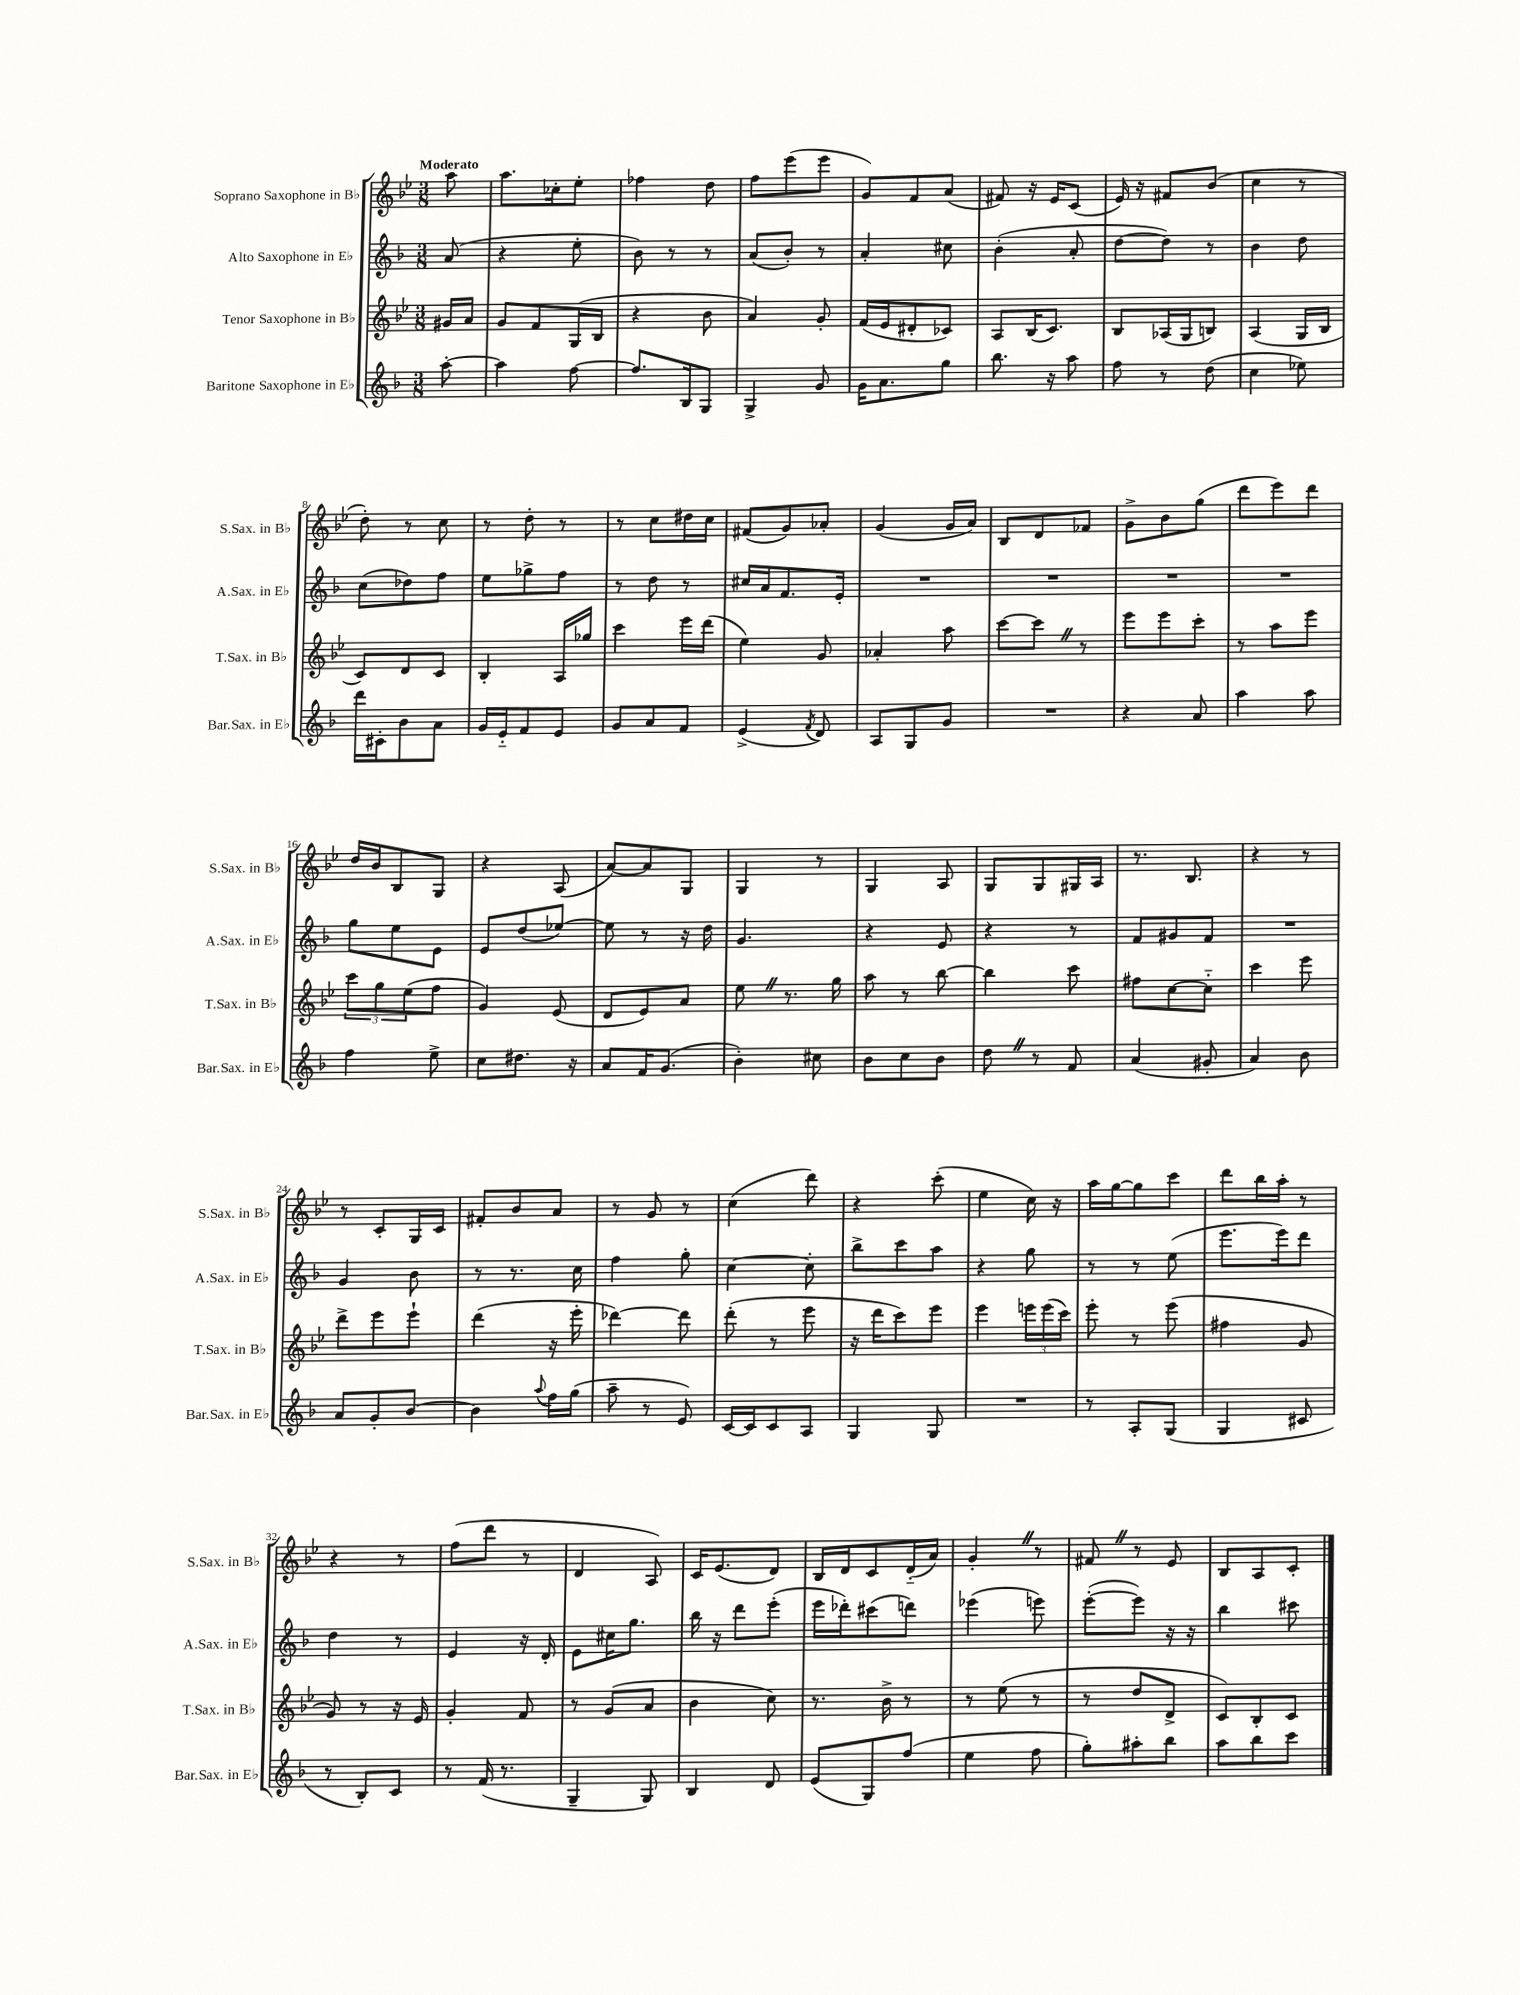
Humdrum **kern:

**kern	**kern	**kern	**kern
*staff4	*staff3	*staff2	*staff1
*clefG2	*clefG2	*clefG2	*clefG2
*k[b-]	*k[b-e-]	*k[b-]	*k[b-e-]
*M3/8	*M3/8	*M3/8	*M3/8
[8aa'	16g#	(8a	8aa
.	16a	.	.
=	=	=	=
4aa]	8g	4r	8.aa
.	8f	.	.
.	.	.	16cc-'
[8ff	(16G	8ee'	8ee-'
.	16B-	.	.
=	=	=	=
8.ff]	4r	8b-)	4ff-
.	.	8r	.
16B-	.	.	.
8G	8b-	8r	8dd
=	=	=	=
4G^	4a)	(8a	8ff
.	.	8b-')	(8eee-
8g	8g'	8r	8eee-
=	=	=	=
16g	(16f	4a'	8g)
8.a	16e-	.	.
.	8d#'	.	8f
8gg	8c-)	8cc#	(8a
=	=	=	=
8.bb-	8A	(4b-'	8f#)
.	(16B-	.	16r
16r	8.c)	.	16e-
8aa	.	8a'	(8c
=	=	=	=
8ff	8B-	[8dd	16e-)
.	.	.	16r
8r	(16A-	8dd])	8f#
.	16G	.	.
(8dd	8B)	8r	(8b-
=	=	=	=
4cc	(4A	4b-	4cc
8ee-)	16G	8dd	8r
.	16B-	.	.
=	=	=	=
16ddd	8c)	(8cc	8dd')
16c#'	.	.	.
8b-	8d	8dd-)	8r
8a	8c	8ff	8cc
=	=	=	=
16g	4B-'	8ee	8r
16e'~	.	.	.
8f	.	8gg-^	8dd'
8e	16A	8ff	8r
.	16gg-	.	.
=	=	=	=
8g	4ccc	8r	8r
8a	.	8dd	8cc
8f	16eee-	8r	16dd#
.	(16ddd	.	16cc
=	=	=	=
(4e^	4ee-)	16cc#	(8f#
.	.	16a	.
.	.	8.f	8g)
8qf	.	.	.
8d)	8g	.	8a-'
.	.	16e'	.
=	=	=	=
8A	4a-'	4.r	(4g
8G	.	.	.
8g	8aa	.	16g
.	.	.	16a)
=	=	=	=
4.r	[8ccc	4.r	8B-
.	8ccc]	.	8d
.	8r	.	8f-
=	=	=	=
4r	8eee-	4.r	8g^
.	8eee-	.	8b-
8a	8ccc'	.	(8gg
=	=	=	=
4aa	8r	4.r	8ddd
.	8aa	.	8eee-)
8aa	8eee-	.	8ddd
=	=	=	=
4ff	12ccc	8gg	16dd
.	.	.	16b-
.	12gg	.	.
.	.	8ee	8B-
.	(12ee-	.	.
8ee^	8ff	8e	8G
=	=	=	=
8cc	4g)	8e	4r
8.dd#	.	(8dd	.
.	(8e-	[8ee-)	(8A
16r	.	.	.
=	=	=	=
8a	8d	8ee-]	[8a)
16f	8e-)	8r	8a]
(8.g	.	.	.
.	8a	16r	8G
.	.	16dd	.
=	=	=	=
4b-')	8ee-	4.g	4G
.	8.r	.	.
8cc#	.	.	8r
.	16gg	.	.
=	=	=	=
8b-	8aa	4r	4G
8cc	8r	.	.
8b-	[8bb-	8e	8A
=	=	=	=
8dd	4bb-]	4r	8G
8r	.	.	8G
8f	8ccc	8r	16G#
.	.	.	16A
=	=	=	=
(4a	8ff#	8f	8.r
.	[8cc	8g#	.
.	.	.	8.B-
8g#'	8cc'~]	8f	.
=	=	=	=
4a)	4ccc	4.r	4r
8b-	8eee-	.	8r
=	=	=	=
8a	8ddd^	4g	8r
8g'	8eee-	.	8c'
[8b-	8eee-`	8b-	16G
.	.	.	16c
=	=	=	=
4b-]	(4ddd	8r	8f#'
.	.	8.r	8b-
8qqaa	.	.	.
16ff	16r	.	8a
(16gg	16eee-'	16cc	.
=	=	=	=
8aa~	[4ddd-)	4ff	8r
8r	.	.	8g
8e)	8ddd-]	8gg'	8r
=	=	=	=
[16c	(8ddd'	[4cc	(4cc
16c]	.	.	.
8c	8r	.	.
8A	8eee-	8cc']	8ddd)
=	=	=	=
4G	16r	8bb-^	4r
.	16ddd	.	.
.	8ccc)	8ccc	.
8G	8eee-	8aa	(8ccc'
=	=	=	=
4.r	4eee-	4r	4ee-
.	24eee	8gg	16cc)
.	(24eee	.	.
.	.	.	16r
.	24ccc)	.	.
=	=	=	=
8r	8eee-'	8r	16aa
.	.	.	[16gg
8A'	8r	8r	8gg]
(8G	(8eee-	(8ee	8ccc
=	=	=	=
4G	4ff#	8.eee	8ddd
.	.	.	16bb-
.	.	16eee)	16aa'
8c#	8g	8ddd	8r
=	=	=	=
8r	8g)	4dd	4r
8B-')	8r	.	.
8c	16r	8r	8r
.	16e-	.	.
=	=	=	=
8r	4g'	4e	(8ff
(16f	.	.	8ddd
8.r	.	.	.
.	8f	16r	8r
.	.	16d'	.
=	=	=	=
4G~	8r	8e	4d
.	(8g	16cc#	.
.	.	8.gg	.
8G)	8a	.	8A)
=	=	=	=
4B-	4b-	16bb-	16c
.	.	16r	(8.e-
.	.	8ddd	.
8d	8cc)	(8eee'	8d)
=	=	=	=
(8e	8.r	16eee	16B-
.	.	16ddd-')	16d
8G)	.	(8ccc#	8c
.	16b-^	.	.
(8ff	8r	8ddd)	(16d'~
.	.	.	16a)
=	=	=	=
4ee	8r	(4eee-	4g'
.	(8ee-	.	.
8ff	8r	8eee)	8r
=	=	=	=
8gg')	8r	([8eee'	8f#
8aa#'	8dd	8eee])	8r
8bb-	8d^	16r	8e-
.	.	16r	.
=	=	=	=
8aa	8c)	4bb-	8B-
8bb-	8B-'	.	8A
8ccc	8c	8ccc#	8c'
==	==	==	==
*-	*-	*-	*-
